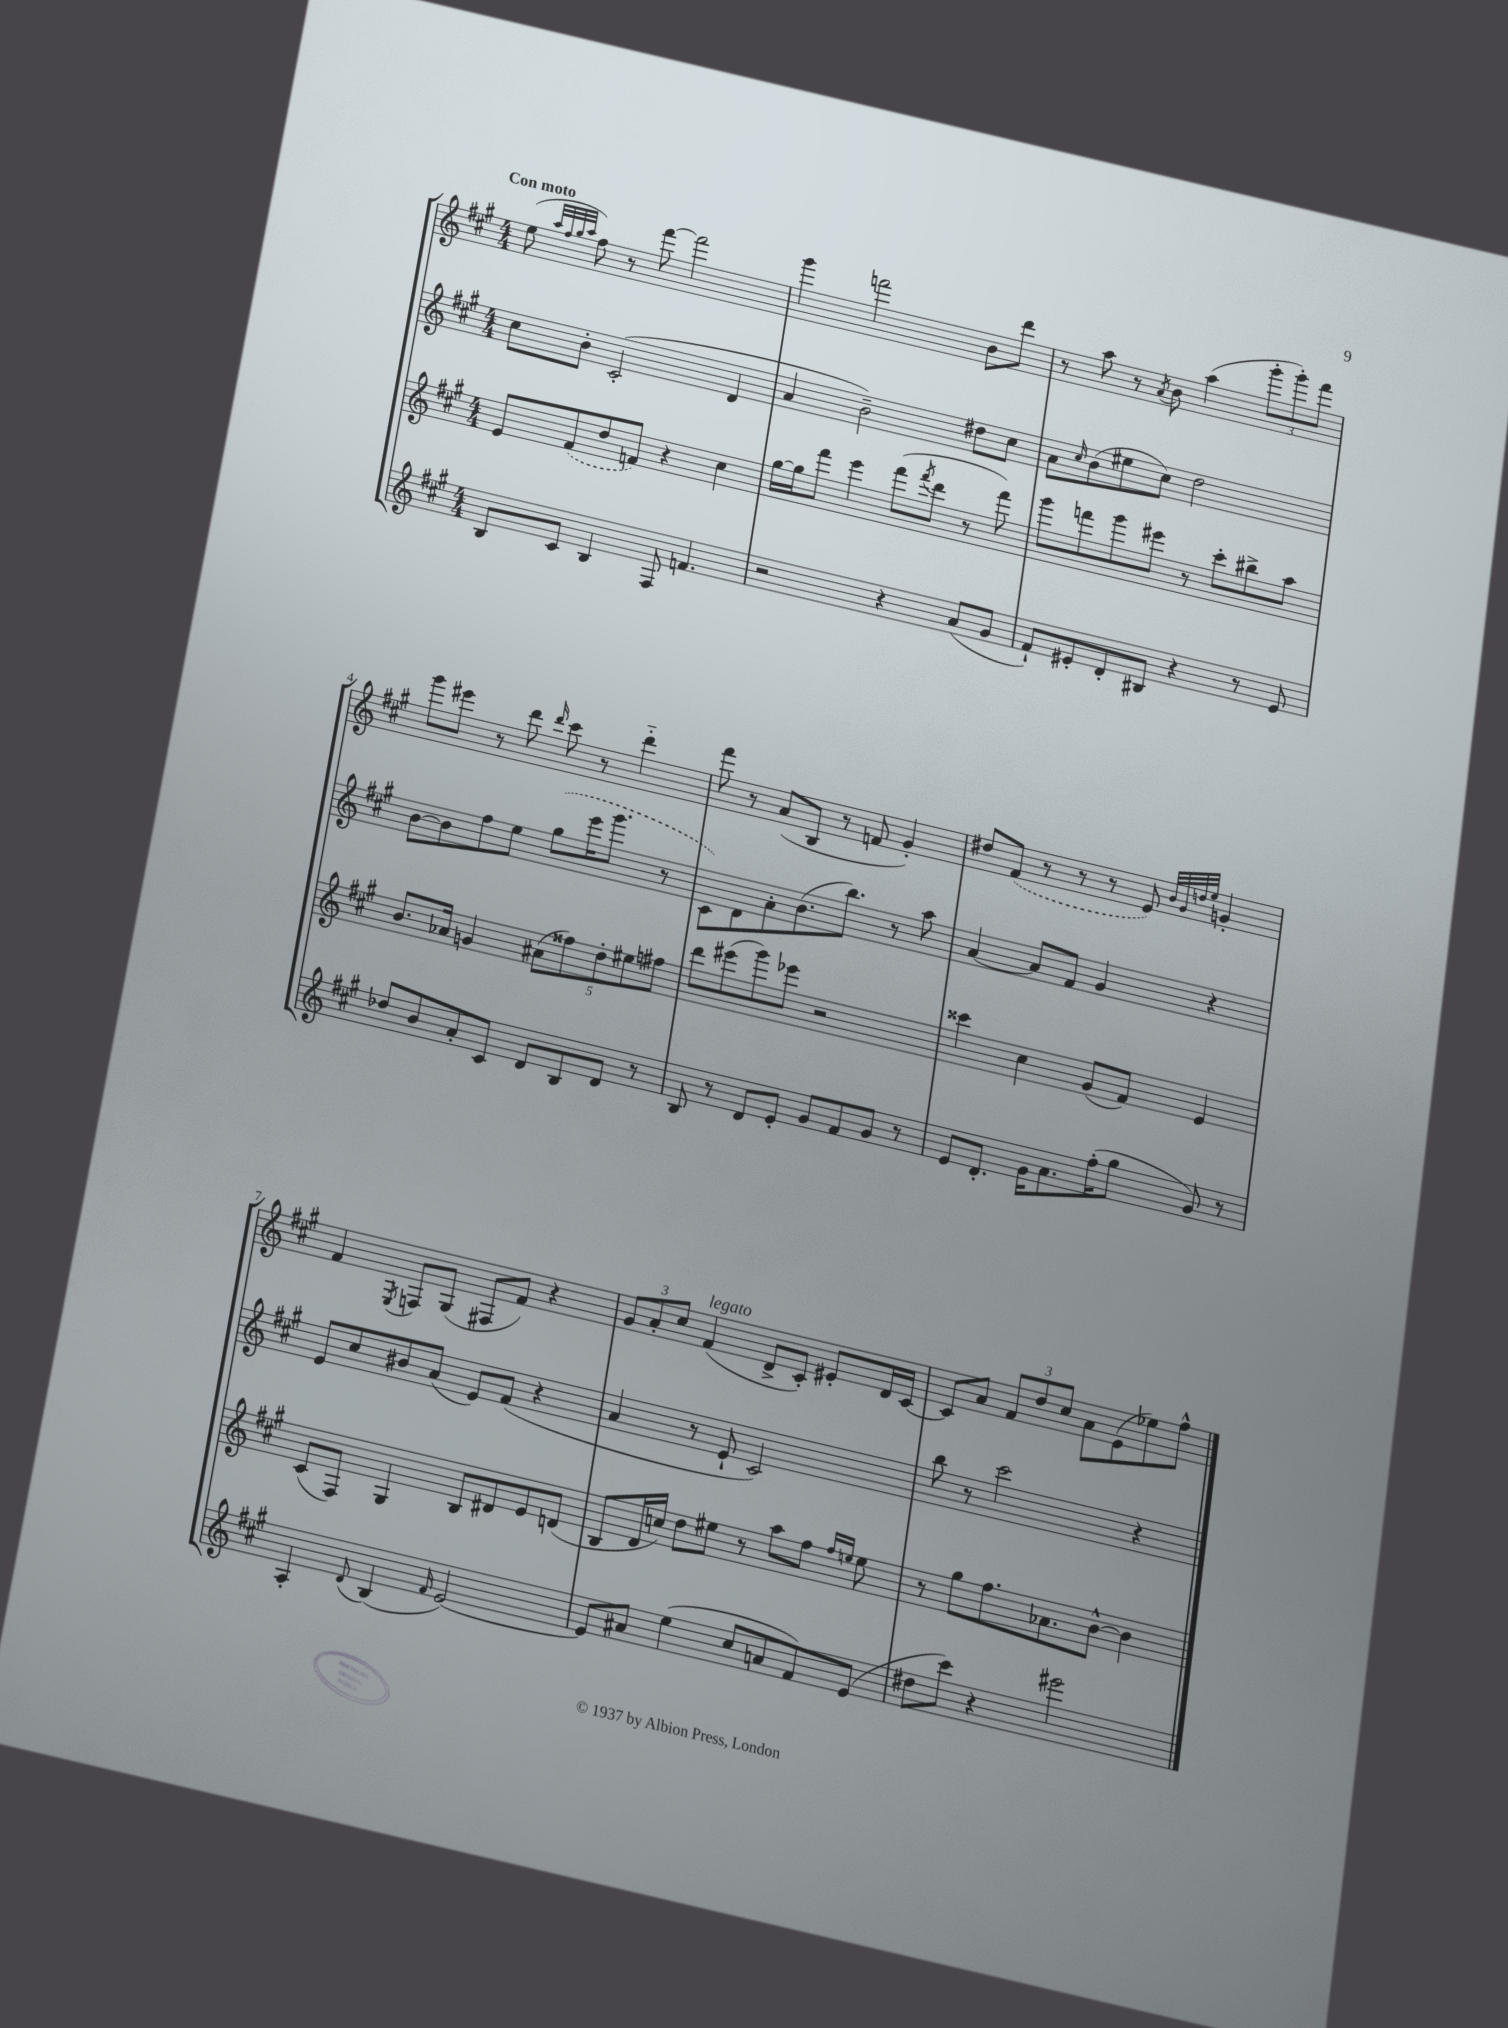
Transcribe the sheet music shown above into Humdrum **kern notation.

**kern	**kern	**kern	**kern
*staff4	*staff3	*staff2	*staff1
*clefG2	*clefG2	*clefG2	*clefG2
*k[f#c#g#]	*k[f#c#g#]	*k[f#c#g#]	*k[f#c#g#]
*M4/4	*M4/4	*M4/4	*M4/4
8B	8e	8cc#	(8ee
.	.	.	32qqaa
.	.	.	32qqff#
.	.	.	32qqgg#
.	.	.	32qqaa
8c#	(8f#	8b'	8ff#)
4B	8dd	(2c#'	8r
.	8f)	.	[8fff#
8F#	4r	.	2fff#]
4.f	.	.	.
.	4cc#	4d	.
=	=	=	=
2r	[16gg#	4a	4ggg#
.	16gg#]	.	.
.	8fff#	.	.
.	4eee	2b~)	2fff
4r	(8fff#	.	.
.	8qfff#	.	.
.	8ddd	.	.
(8a	8r	8dd#	8b
8g#	8fff#)	8cc#	8ddd
=	=	=	=
8f#`)	8ggg#	8a	8r
.	.	16qqcc#	.
8e#'	8fff	(8b	8aa
8d'	8ggg#	8ee#	8r
.	.	.	8qa
8B#	8eee#	8cc#)	8b
4r	8r	2dd	(4aa
.	8ccc#'	.	.
8r	8bb#^	.	12ggg#'
.	.	.	12ggg#')
8e#	8aa	.	.
.	.	.	12fff#
=	=	=	=
8dd-	8.b	[8b	8ggg#
8b	.	8b]	8eee#
.	16a-	.	.
8a'	4g	8ff#	8r
8c#	.	8ee	8ddd
.	.	.	16qqddd
8d	(10a#	(8gg#	8ccc#
.	10ff##)	.	.
8B	.	16eee	8r
.	.	8.ggg#	.
.	10dd'	.	.
8d	.	.	4ddd'~
.	10ee#	.	.
8r	.	8r	.
.	10ff#	.	.
=	=	=	=
8B	8ddd	8c#)	8fff#
8r	(8eee#	8d	8r
8d	8ggg#)	8a'	(8a
8e'	8eee-	(8.b	8B
8g#	2r	.	8r
.	.	8.bb)	.
8f#	.	.	8f
8g#	.	8r	4g#')
8r	.	8aa	.
=	=	=	=
8e	4ccc##	[4a	8dd#
8.d'	.	.	(8f#
.	4cc#	8a]	8r
16g#	.	.	.
8.a	.	8f#	8r
.	(8g#	4g#	8r
(16ff#'	.	.	.
8gg#	8f#)	.	8e)
.	.	.	32qqb
.	.	.	32qqg#
.	.	.	32qqdd
.	.	.	32qqee
8g#)	4e	4r	4g'
8r	.	.	.
=	=	=	=
4A'	(8c#	8e	4f#
.	8F#)	8cc#	.
8qqd	.	.	8qE
(4B	4G#	8b#	8F
.	.	(8a	(8G#
16qqf#	.	.	.
[2e)	8B	8e)	8F#
.	8d#	(8f#	8f#)
.	8e	4r	4r
.	(8d	.	.
=	=	=	=
8e]	8B	4a	12g#
.	.	.	12a'
8a#	16d	.	.
.	.	.	12cc#
.	16cc)	.	.
(4ee	8dd	8r	(4f#
.	8ee#	8e`	.
8cc#	8r	2c#)	8d^
8a	8aa	.	8c#')
8f#)	8ff#	.	8e#'
.	16qqff#	.	.
.	16qqee	.	.
(8e	8ee	.	16d
.	.	.	[16c#
=	=	=	=
8dd#	8r	8bb	8c#]
8ccc#)	8gg#	8r	8a
4r	8.ff#	2ccc#	12f#
.	.	.	12dd
.	.	.	12cc#
.	8.a-	.	.
2eee#	.	.	8a
.	[8b^^	.	(8e
.	4b]	4r	8ee-)
.	.	.	8ff#^^
==	==	==	==
*-	*-	*-	*-
